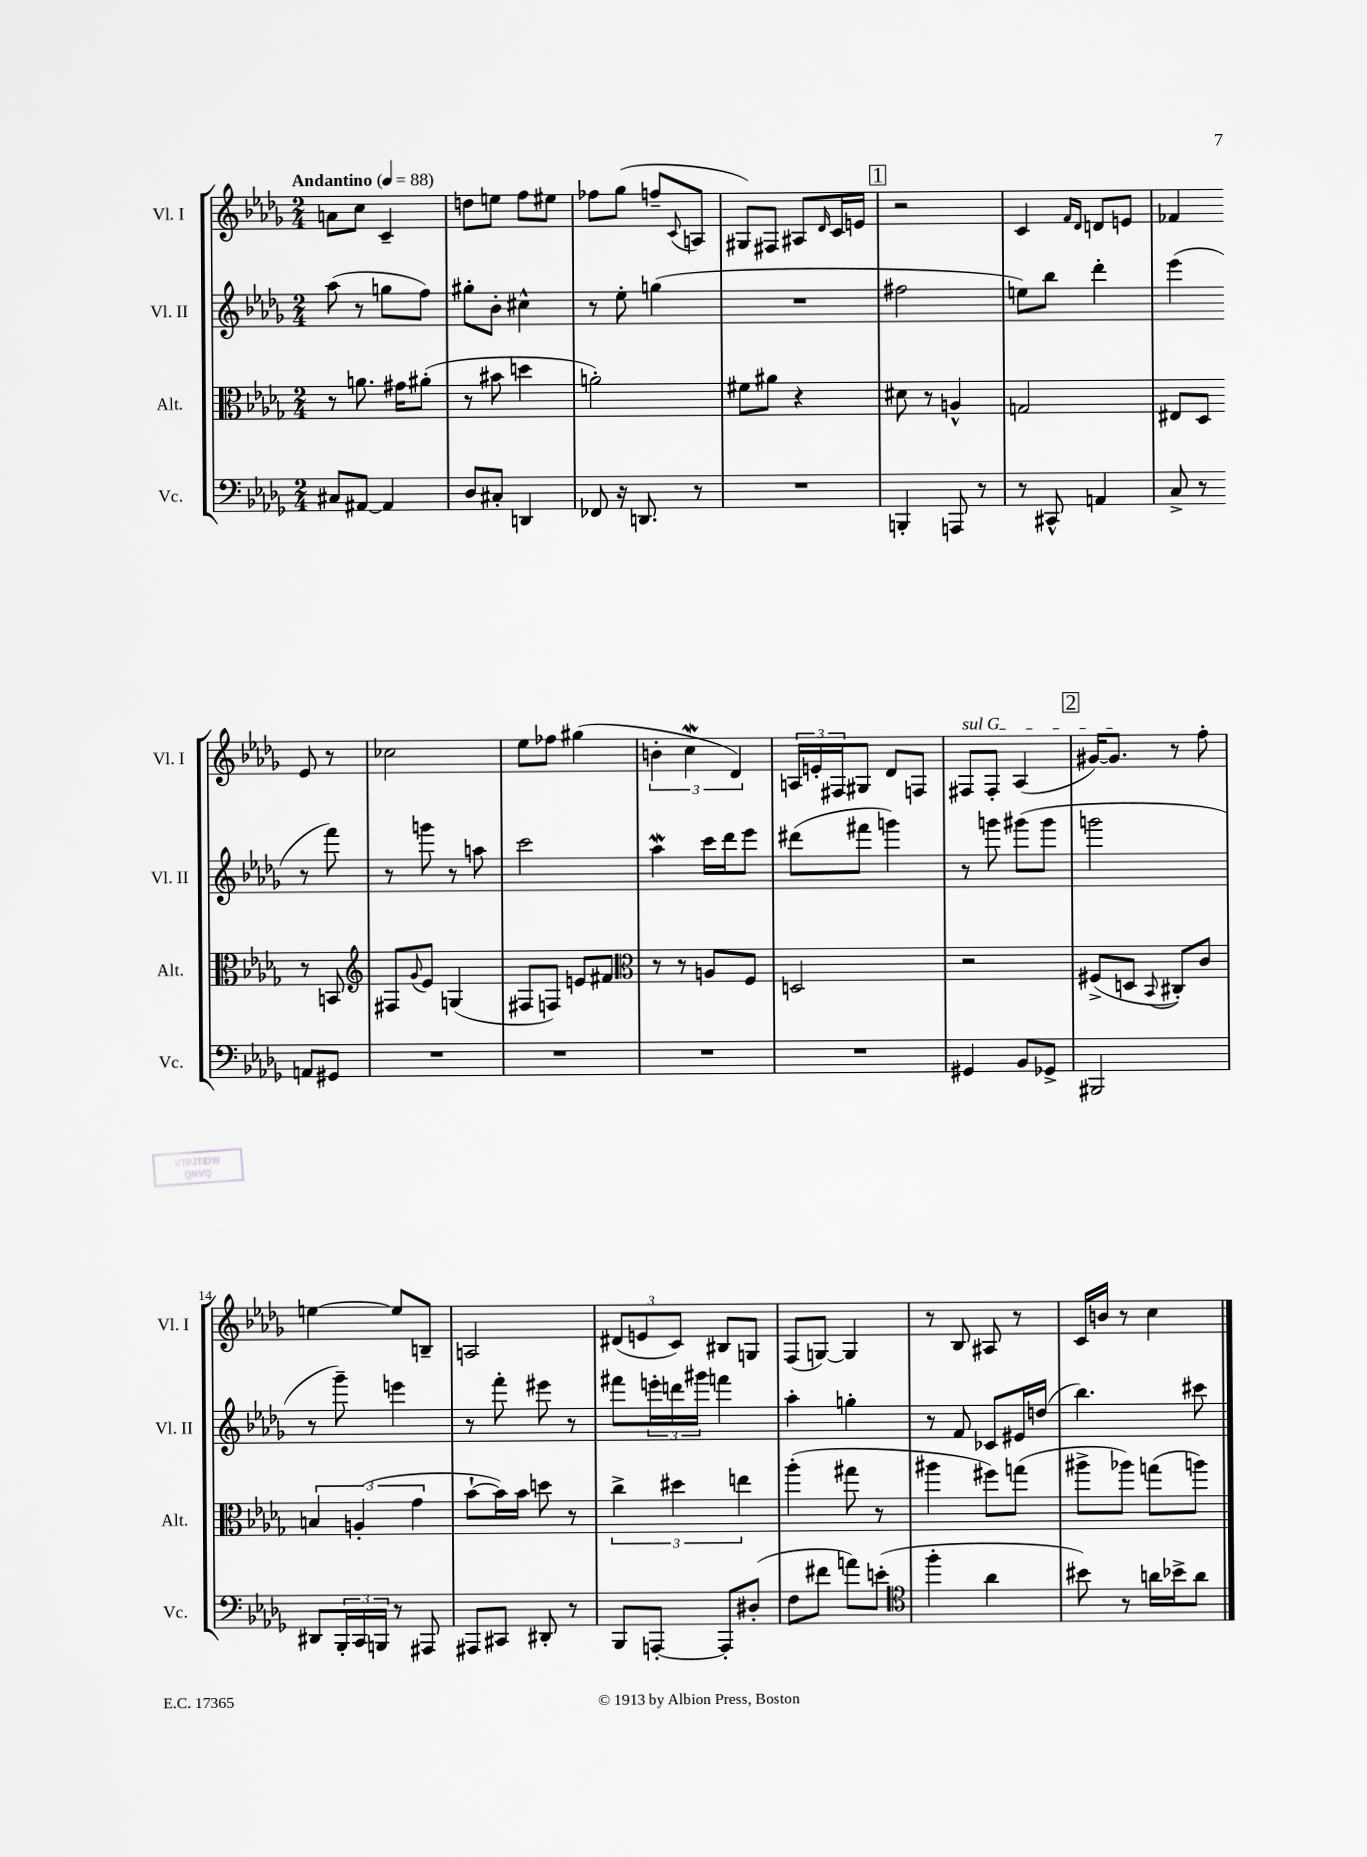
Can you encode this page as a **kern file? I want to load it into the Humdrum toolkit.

**kern	**kern	**kern	**kern
*part4	*part3	*part2	*part1
*staff4	*staff3	*staff2	*staff1
*I"Vc.	*I"Alt.	*I"Vl. II	*I"Vl. I
*I'Vc.	*I'Alt.	*I'Vl. II	*I'Vl. I
*clefF4	*clefC3	*clefG2	*clefG2
*k[b-e-a-d-g-]	*k[b-e-a-d-g-]	*k[b-e-a-d-g-]	*k[b-e-a-d-g-]
*M2/4	*M2/4	*M2/4	*M2/4
*MM88	*MM88	*MM88	*MM88
=1	=1	=1	=1
!	!	!	!LO:TX:a:B:t=Andantino
8C#X/L	8r	(8aa-\	8an\L
[8AA#X/J	8.an\	8r	8cc\J
4AA#/]	.	8ggn\L	4c~/
.	16g#X\KL	.	.
.	(8a#X'\J	8ff\J)	.
=2	=2	=2	=2
8D-/L	8r	8gg#X'\L	8ddn\L
8C#X'/J	8b#X\	8b-'\J	8een\J
4DDn/	4ddn\	4cc#X^^\	8ff\L
.	.	.	8ee#X\J
=3	=3	=3	=3
8FF-X/	2an'\)	8r	8ff-X\L
16r	.	8ee-'\	(8gg-\J
8.DDn/	.	.	.
.	.	(4ggn\	8ffn~/L
.	.	.	8qqc/
8r	.	.	8An/J
=4	=4	=4	=4
2r	8f#X\L	2r	8G#X/L)
.	8a#X\J	.	8F#X/J
.	4r	.	8A#X/L
.	.	.	16qqd-/
.	.	.	16c/L
.	.	.	16en/JJ
!!LO:REH:place=s1:t=1
=5	=5	=5	=5
4BBBn'/	8d#X\	2ff#X\	2r
.	8r	.	.
8AAAn/	4An^^/	.	.
8r	.	.	.
=6	=6	=6	=6
8r	2Gn/	8een\L)	4c/
8CC#X^^/	.	8bb-\J	.
.	.	.	16qqf/LL
.	.	.	16qqd-/JJ
4AAn/	.	4ddd-'\	8dn/L
.	.	.	8en/J
=7	=7	=7	=7
8C^/	8E#X/L	(4eee-\	4f-X/
8r	8D-/J	.	.
8AAn/L	8r	8r	8e-/
8GG#X/J	8BBn/	8fff\)	8r
!!LO:LB:g=z
=8	=8	=8	=8
*	*clefG2	*	*
2r	8F#X/L	8r	2cc-X\
.	8qqg-/	.	.
.	8e-/J	8gggn\	.
.	(4Gn/	8r	.
.	.	8aan\	.
=9	=9	=9	=9
2r	8F#X/L	2ccc\	8ee-\L
.	8Fn/J)	.	8ff-X\J
.	8en/L	.	(4gg#X\
.	8f#X/J	.	.
=10	=10	=10	=10
*	*clefC3	*	*
2r	8r	4aa-W\	6bn'\
.	8r	.	.
.	.	.	6ccW\
.	8An/L	16ccc\LL	.
.	.	16ddd-\J	.
.	.	.	6d-/)
.	8F/J	8eee-\J	.
=11	=11	=11	=11
2r	2Dn/	(8ddd#X\L	24An/LL
.	.	.	24en'/
.	.	.	24F#X/J
.	.	8fff#X\J	8G#X/J
.	.	4gggn\)	8d-/L
.	.	.	8Fn/J
=12	=12	=12	=12
!	!	!	!LO:TX:a:i:t=sul G
4GG#X/	2r	8r	8F#X/L
.	.	8gggn\	8F#'/J
8BB-/L	.	(8ggg#X\L	(4A-/
8GG-X^/J	.	8ggg#\J	.
!!LO:REH:place=s1:t=2
=13	=13	=13	=13
2BBB#X/	(8F#X^/L	2gggn\	[16g#X/KL)
.	.	.	8.g#/J]
.	8Dn/J	.	.
.	8qqBB-/	.	.
.	8C#X'/L)	.	8r
.	8c/J	.	8ff'\
!!LO:LB:g=z
=14	=14	=14	=14
8DD#X/L	6Bn/	8r	[4een\
24BBB-'/L	.	8ggg-~\)	.
24CC/	(6An'/	.	.
24BBBn/JJ	.	.	.
8r	.	4eeen\	8ee/L]
.	6g-\	.	.
8AAA#X/	.	.	8Bn~/J
=15	=15	=15	=15
8AAA#X/L	[8b-`\L	8r	2An/
8CC#X/J	16b-\L])	8fff'\	.
.	16b-\JJ	.	.
8DD#X'/	8ddn\	8eee#X\	.
8r	8r	8r	.
=16	=16	=16	=16
8BBB-/L	6cc^\	8fff#X\L	(12d#X/L
.	.	.	12en/
[8AAAn'/J	.	24eeen'\L	.
.	6dd#X\	24dddn\	12c/J)
.	.	24ggg#X\JJ	.
8AAA'/L]	.	4fffn\	8B#X/L
.	6een\	.	.
(8D#X'/J	.	.	8Gn/J
=17	=17	=17	=17
8F\L	(4aa-'\	4aa-'\	(8F/L
8f#X\J	.	.	[8Gn/J)
8an\L)	8gg#X\	4ggn'\	4G/]
(8en'\J	8r	.	.
=18	=18	=18	=18
*clefC4	*	*	*
4ff'\	4aa#X\	8r	8r
.	.	8f/	8B-/
4a-\	8ff#X\L)	8c-X/L	8A#X/
.	(8ggn\J	16e#X/L	8r
.	.	(16ddn/JJ	.
=19	=19	=19	=19
8b#X\)	8aa#X^\L	4.bb-\)	16c/LL
.	.	.	16bn/JJ
8r	8aa-X\J)	.	8r
16an\LL	(8ggn\L	.	4cc\
16b-X^\J	.	.	.
8a\J	8aan\J)	8ccc#X\	.
==	==	==	==
*-	*-	*-	*-
